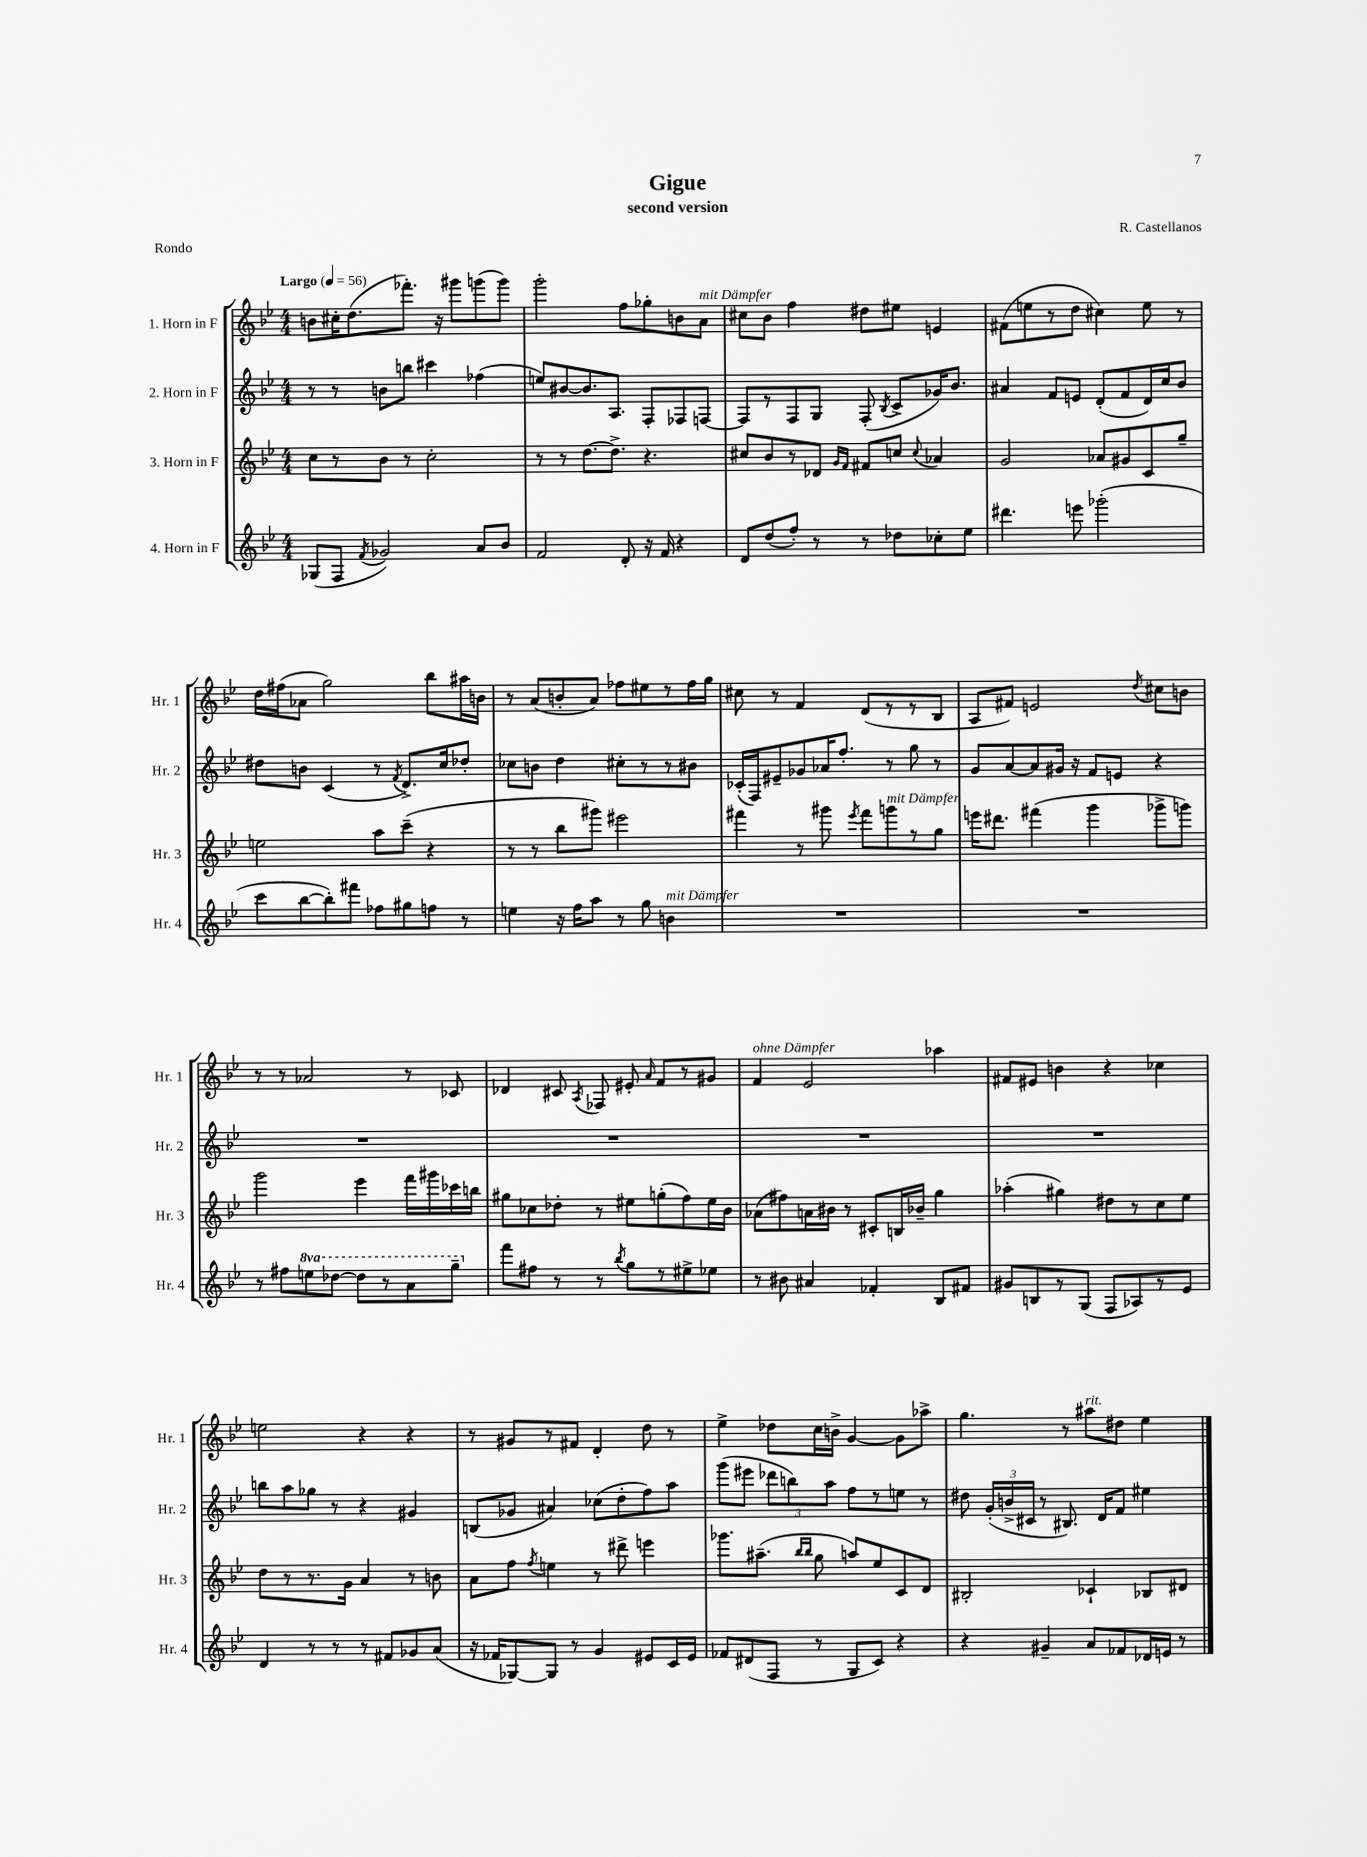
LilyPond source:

\header { title = "Gigue" composer = "R. Castellanos" subtitle = "second version" piece = "Rondo" }
<<
\new StaffGroup <<
\new Staff = "s0" \with { instrumentName = "1. Horn in F" shortInstrumentName = "Hr. 1" } {
    \clef treble \key bes \major \numericTimeSignature \time 4/4 \tempo "Largo" 4 = 56
    \autoBeamOff b'8[ cis''16-. d''8.( fes'''8.]-.) r16 gis'''8[ g'''8( g'''8]) |
    g'''2-. f''8[ ges''8-. b'8 a'8]^\markup { \italic "mit Dämpfer" } |
    cis''8[ bes'8] f''4 dis''8[ eis''8] e'4 |
    fis'8[( e''8 r8 d''8] cis''4) e''8 r8 |
    d''16[ fis''16( aes'8] g''2) bes''8[ ais''16 b'16] |
    r8 a'8[( b'8-. a'8]) fes''8[ eis''8 r8 fes''16 g''16] |
    cis''8 r8 f'4 d'8[( r8 r8 bes8] |
    a8[ fis'8]) e'2 \acciaccatura { d''8 } cis''8[ b'8] |
    r8 r8 aes'2 r8 ces'8 |
    des'4 cis'8 \acciaccatura { a8 } fes8 eis'8-. \grace { a'16 } f'8[ r8 gis'8] |
    f'4^\markup { \italic "ohne Dämpfer" } ees'2 aes''4 |
    fis'8[ eis'8] b'4 r4 ces''4 |
    e''2 r4 r4 |
    r8 gis'8[ r8 fis'8] d'4-. d''8 r8 |
    ees''4-> des''8[ c''16 b'16]-> g'4~ g'8[ aes''8]-> |
    g''4. r8 ais''8[^\markup { \italic "rit." } dis''8] ees''4 \bar "|." |
}
\new Staff = "s1" \with { instrumentName = "2. Horn in F" shortInstrumentName = "Hr. 2" } {
    \clef treble \key bes \major \numericTimeSignature \time 4/4
    \autoBeamOff r8 r8 b'8[ b''8] cis'''4 fes''4( |
    e''8[) bis'8~ bis'8. a8.] f8[-. fes8 f8]~ |
    f8[ r8 f8 g8] f8-.( \acciaccatura { bes8 } c'8[-> ges'16) bes'8.] |
    ais'4 f'8[ e'8] d'8[-.( f'8 d'16) c''16 bes'8] |
    dis''8[ b'8] c'4( r8 \acciaccatura { f'8 } d'8.[->) c''16 des''8]-. |
    ces''8[ b'8] d''4 cis''8[-. r8 r8 bis'8] |
    ces'16[-.( f16) eis'8-- ges'8 aes'16 f''8.]-. r8 g''8 r8 |
    g'8[ a'8~ a'8 gis'16] r16 f'8[ e'8] r4 |
    R1 |
    R1 |
    R1 |
    R1 |
    b''8[ a''8 ges''8] r8 r4 gis'4 |
    b8[( ges'8] ais'4) ces''8[( d''8-. f''8) a''8] |
    g'''8[( eis'''8] \tuplet 3/2 { des'''8[ b''8) a''8] } f''8[ r8 e''8] r8 |
    dis''8 \tuplet 3/2 { g'16[-.( b'16-> cis'16] } r8 bis8.) d'16[ f'8] eis''4 \bar "|." |
}
\new Staff = "s2" \with { instrumentName = "3. Horn in F" shortInstrumentName = "Hr. 3" } {
    \clef treble \key bes \major \numericTimeSignature \time 4/4
    \autoBeamOff c''8[ r8 bes'8] r8 c''2-. |
    r8 r8 d''8.[~ d''8.]-> r4. |
    cis''8[ bes'8 r8 des'8] \grace { g'16[ f'16] } fis'8[ c''8] \appoggiatura { c''8 } aes'4 |
    g'2 aes'8[ gis'8 c'8 g''8]-- |
    e''2 a''8[ c'''8]--( r4 |
    r8 r8 bes''8[ gis'''8]) eis'''2 |
    fis'''4 r8 gis'''8 \acciaccatura { ees'''8 } fis'''8[ g'''8^\markup { \italic "mit Dämpfer" } r8 g''8] |
    e'''16[ dis'''8.] fis'''4( g'''4 ges'''8[-> g'''8]) |
    g'''2 ees'''4 f'''16[ gis'''16 ces'''16 b''16] |
    gis''8[ ces''8 des''8]-. r8 eis''8[ g''8-.( f''8) eis''16 bes'16] |
    aes'8[( fis''8) a'16 bis'16] r8 cis'8[-. b16 bes'16]-- g''4 |
    aes''4-.( gis''4) dis''8[ r8 c''8 ees''8] |
    d''8[ r8 r8. g'16] a'4 r8 b'8 |
    a'8[ f''8] \acciaccatura { f''8 } e''4 r8 dis'''8-> e'''4 |
    ges'''8.[ ais''8.]--( \grace { bes''16[ bes''16] } g''8 a''8[) ees''8 c'8 d'8] |
    bis2-. ces'4-! bes8[ dis'8] \bar "|." |
}
\new Staff = "s3" \with { instrumentName = "4. Horn in F" shortInstrumentName = "Hr. 4" } {
    \clef treble \key bes \major \numericTimeSignature \time 4/4 \set Staff.ottavationMarkups = #ottavation-simple-ordinals
    \autoBeamOff ges8[( f8] \acciaccatura { f'8 } ges'2) a'8[ bes'8] |
    f'2 d'8-. r16 f'16 r4 |
    d'8[ d''8( f''8]-.) r8 r8 des''8[ ces''8-. ees''8] |
    dis'''4. e'''8 ges'''2-.( |
    c'''8[ bes''8~ bes''8-.) fis'''8] fes''8[ gis''8 f''8] r8 |
    e''4 r16 f''16[ a''8] r8 g''8 b'4^\markup { \italic "mit Dämpfer" } |
    R1 |
    R1 |
    r8 fis''8[ \ottava #1 e'''8 des'''8]~ des'''8[ r8 a''8 g'''8]-- \ottava #0 |
    f'''8[ fis''8] r8 r8 \acciaccatura { bes''8 } g''8[ r8 eis''8-> ees''8] |
    r8 bis'8 ais'4 fes'4-. bes8[ fis'8] |
    gis'8[ b8 r8 g8]( f8[ aes8) r8 ees'8] |
    d'4 r8 r8 r8 fis'8[ ges'8 a'8]( |
    r16 fes'16[ ges8~) ges8] r8 g'4 eis'8[ c'16 eis'16] |
    fes'8[ dis'8( f8] r8 g8[ c'8]) r4 |
    r4 gis'4-- a'8[ fes'8 des'16 e'16] r8 \bar "|." |
}
>>
>>
\layout { \context { \Score \remove "Bar_number_engraver" } }
